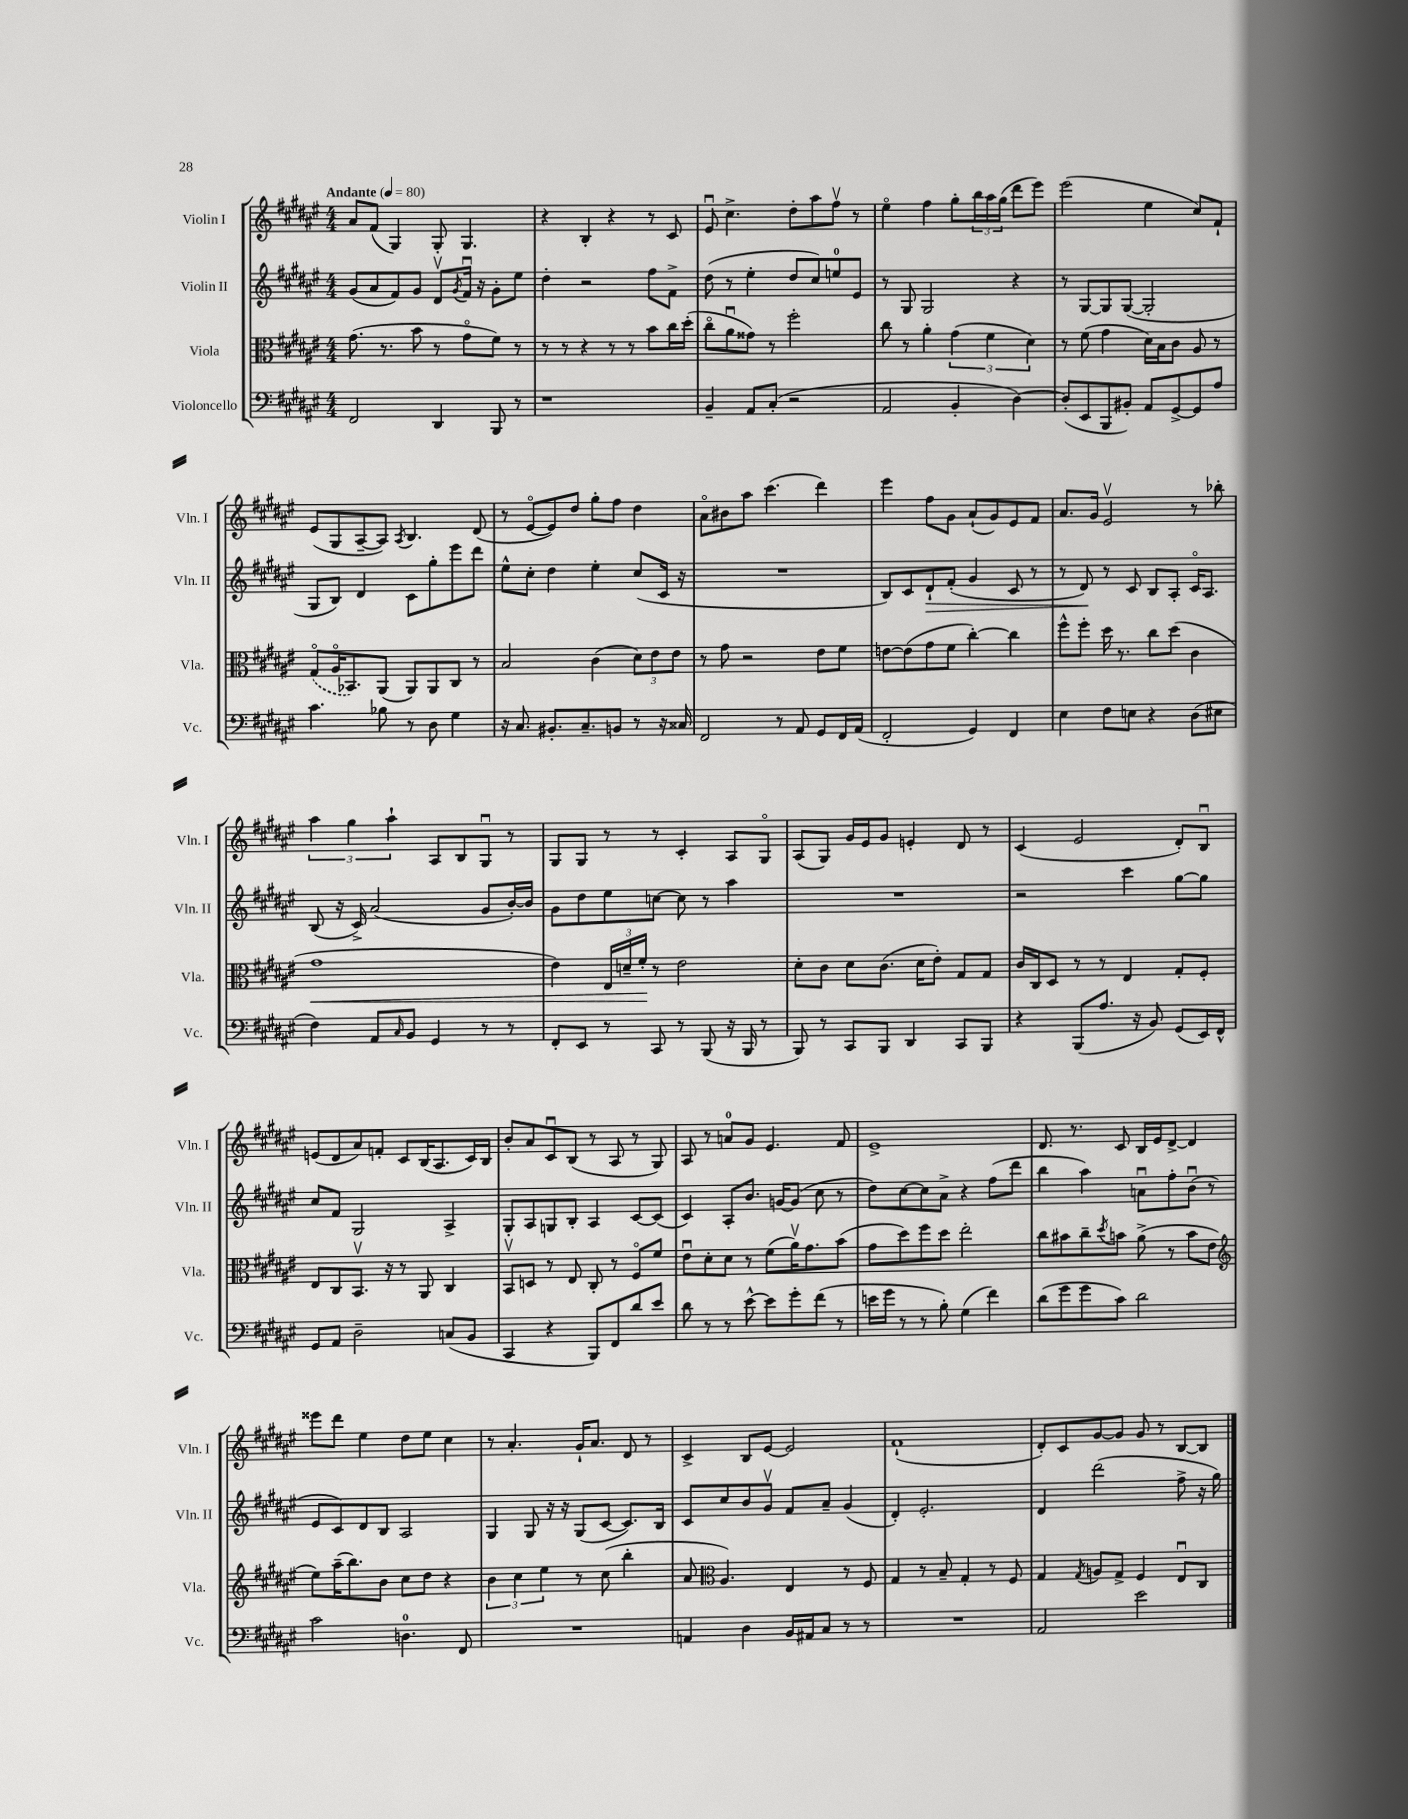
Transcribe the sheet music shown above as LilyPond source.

<<
\new StaffGroup <<
\new Staff = "s0" \with { instrumentName = "Violin I" shortInstrumentName = "Vln. I" } {
    \clef treble \key fis \major \numericTimeSignature \time 4/4 \tempo "Andante" 4 = 80
    ais'8 fis'8( gis4) gis8-. gis4. |
    r4 b4-. r4 r8 cis'8 |
    eis'8\downbow cis''4.-> dis''8-. ais''8 fis''8\upbow r8 |
    eis''4\flageolet fis''4 gis''8-. \tuplet 3/2 { b''16 ais''16 gis''16( } dis'''8 eis'''8) |
    eis'''2( eis''4 cis''8) fis'8-! |
    eis'8( gis8 ais8~-- ais8) \acciaccatura { ais8 } b4. dis'8( |
    r8 eis'8~\flageolet eis'8) dis''8 gis''8-. fis''8 dis''4 |
    ais'8\flageolet bis'8 ais''8 cis'''4.( dis'''4) |
    eis'''4 fis''8 gis'8 ais'8-!( gis'8) eis'8 fis'8 |
    ais'8. gis'16 eis'2\upbow r8 bes''8-. |
    \tuplet 3/2 { ais''4 gis''4 ais''4-! } ais8 b8 gis8\downbow r8 |
    gis8 gis8 r8 r8 cis'4-. ais8 gis8\flageolet |
    ais8( gis8) gis'16 eis'16 gis'8 e'4-. dis'8 r8 |
    cis'4( eis'2 dis'8-.) b8\downbow |
    e'8( dis'8 ais'8) f'8-. cis'8 b16( ais8. cis'16) b16 |
    b'8-. ais'8 cis'8\downbow b8( r8 ais8 r8 gis8) |
    ais8 r8 a'8-0 gis'8 eis'4. fis'8 |
    eis'1-> |
    dis'8. r8. cis'8 b16 eis'16 dis'8~-> dis'4 |
    eisis'''8 dis'''8 eis''4 dis''8 eis''8 cis''4 |
    r8 ais'4.-. gis'16-! ais'8. dis'8 r8 |
    cis'4-> b8 eis'8~ eis'2 |
    fis'1-!( |
    dis'8-.) cis'8 gis'8~ gis'8 gis'8 r8 b8~ b8 \bar "|." |
}
\new Staff = "s1" \with { instrumentName = "Violin II" shortInstrumentName = "Vln. II" } {
    \clef treble \key fis \major \numericTimeSignature \time 4/4
    gis'8( ais'8 fis'8) gis'8 dis'8\upbow \acciaccatura { gis'8 } fis'16\downbow r16 gis'8-. eis''8 |
    dis''4-. r2 fis''8 fis'8-> |
    dis''8( r8 eis''4-. dis''8 cis''8) e''8-0 eis'8 |
    r8 gis8 gis2 r4 |
    r8 gis8~ gis8 gis8~( gis2-. |
    gis8 b8) dis'4 cis'8 gis''8-. eis'''8 dis'''8 |
    eis''8-^ cis''8-. dis''4 eis''4-. cis''8( cis'16 r16 |
    R1 |
    b8) cis'8 dis'8-!\> fis'8-.( gis'4 cis'8 r8 |
    r8 dis'8\!) r8 cis'8 b8 ais8-. cis'16\flageolet ais8. |
    b8( r16 cis'16->) ais'2( gis'8 b'16~-.) b'16 |
    gis'8 dis''8 eis''8 c''8~ c''8 r8 ais''4 |
    R1 |
    r2 cis'''4 gis''8~ gis''8 |
    cis''8 fis'8 gis2 ais4-> |
    gis8-. ais8 g8 b8-. ais4 cis'8~ cis'8( |
    cis'4) ais8-. b'8. g'16~ g'8( cis''8 r8 |
    dis''8) cis''8~ cis''8 ais'8-> r4 fis''8( dis'''8 |
    b''4 ais''4) a'8\downbow fis''8-. b'8\downbow( r8 |
    eis'8 cis'8) dis'8 b8 ais2 |
    gis4 gis8 r16 r16 gis8( cis'8~ cis'8.) b16 |
    cis'8 cis''8 b'8 gis'8\upbow fis'8 ais'8-- gis'4( |
    dis'4-.) eis'2.-. |
    dis'4 dis'''2( fis''8-> r16 gis''16) \bar "|." |
}
\new Staff = "s2" \with { instrumentName = "Viola" shortInstrumentName = "Vla." } {
    \clef alto \key fis \major \numericTimeSignature \time 4/4
    gis'8.( r8. b'8 r8 gis'8\flageolet fis'8) r8 |
    r8 r8 r4 r8 r8 b'8 cis''16 dis''16-.( |
    cis''8\flageolet ais'8\downbow gisis'8) r8 fis''2-. |
    cis''8 r8 ais'4-. \tuplet 3/2 { gis'4( fis'4 dis'4) } |
    r8 fis'8( gis'4 dis'16) b16 cis'8 ais8 r8 |
    \once \slurDashed gis8\flageolet( ais16\flageolet bes,8.) ais,8( ais,8) ais,8 cis8 r8 |
    b2 cis'4( \tuplet 3/2 { dis'8) eis'8 eis'8 } |
    r8 gis'8 r2 eis'8 fis'8 |
    e'8~ e'8( gis'8 fis'8 cis''4~-.) cis''4 |
    fis''8-^ fis''8-. dis''16 r8. cis''8 dis''8( cis'4 |
    gis'1\< |
    eis'4) \tuplet 3/2 { eis16 d'16-- fis'16-.\! } r8 eis'2 |
    dis'8-. cis'8 dis'8 cis'8.( dis'16 eis'8-.) gis8 gis8 |
    cis'16 cis16 dis8 r8 r8 eis4 gis8-. fis8-. |
    eis8 cis8 b,8.\upbow r16 r8 ais,8 cis4 |
    b,8\upbow d8 r8 eis8 cis8-. r8 fis8\flageolet fis'8 |
    eis'8\downbow dis'8-. dis'8 r8 fis'8( ais'16\upbow) gis'8. b'8( |
    gis'8 dis''8) fis''8 dis''8 eis''2-. |
    cis''8 bis'8 cis''8-- \acciaccatura { dis''8 } b'8 ais'8->( r8 b'8 eis'8 |
    \clef treble eis''8) ais''16--( b''8.) b'8 cis''8 dis''8 r4 |
    \tuplet 3/2 { b'4 cis''4 eis''4 } r8 cis''8( b''4-. |
    ais'8 \clef alto ais4.) eis4 r8 fis8 |
    gis4 r8 b8-- gis4-. r8 fis8 |
    gis4 \acciaccatura { gis8 } a8 gis8-> fis4 eis8\downbow cis8 \bar "|." |
}
\new Staff = "s3" \with { instrumentName = "Violoncello" shortInstrumentName = "Vc." } {
    \clef bass \key fis \major \numericTimeSignature \time 4/4
    fis,2 dis,4 b,,8 r8 |
    r1 |
    b,4-- ais,8 cis8-.( r2 |
    ais,2 b,4-. dis4~) |
    dis8-.( eis,8 b,,8 bis,8-.) ais,8 gis,8~-> gis,8 ais8 |
    cis'4. bes8 r8 dis8 gis4 |
    r16 cis8. bis,8.-. cis8.-- b,8 r8 r16 cisis16 |
    fis,2 r8 ais,8 gis,8 fis,16 ais,16( |
    fis,2-. gis,4) fis,4 |
    eis4 fis8 e8 r4 dis8( eis8 |
    fis4) ais,8 \grace { cis16 } b,8 gis,4 r8 r8 |
    fis,8-. eis,8 r8 cis,8 r8 b,,8( r16 b,,16 r8 |
    b,,8) r8 cis,8 b,,8 dis,4 cis,8 b,,8 |
    r4 b,,8( ais8. r16 b,8) gis,8( eis,16) fis,16-^ |
    gis,8 ais,8 dis2-- c8( b,8 |
    cis,4 r4 b,,8) fis,8 dis'8 eis'8 |
    dis'8 r8 r8 eis'8~-^ eis'8 gis'8-. fis'8( r8 |
    e'16 gis'16 r8 r8 b8-.) gis4( fis'4) |
    dis'8( gis'8 gis'8 cis'8) dis'2 |
    cis'2 d4.-0 fis,8 |
    R1 |
    a,4 dis4 b,16 ais,16 cis8 r8 r8 |
    R1 |
    ais,2 eis'2 \bar "|." |
}
>>
>>
\layout { \context { \Score \remove "Bar_number_engraver" } }
